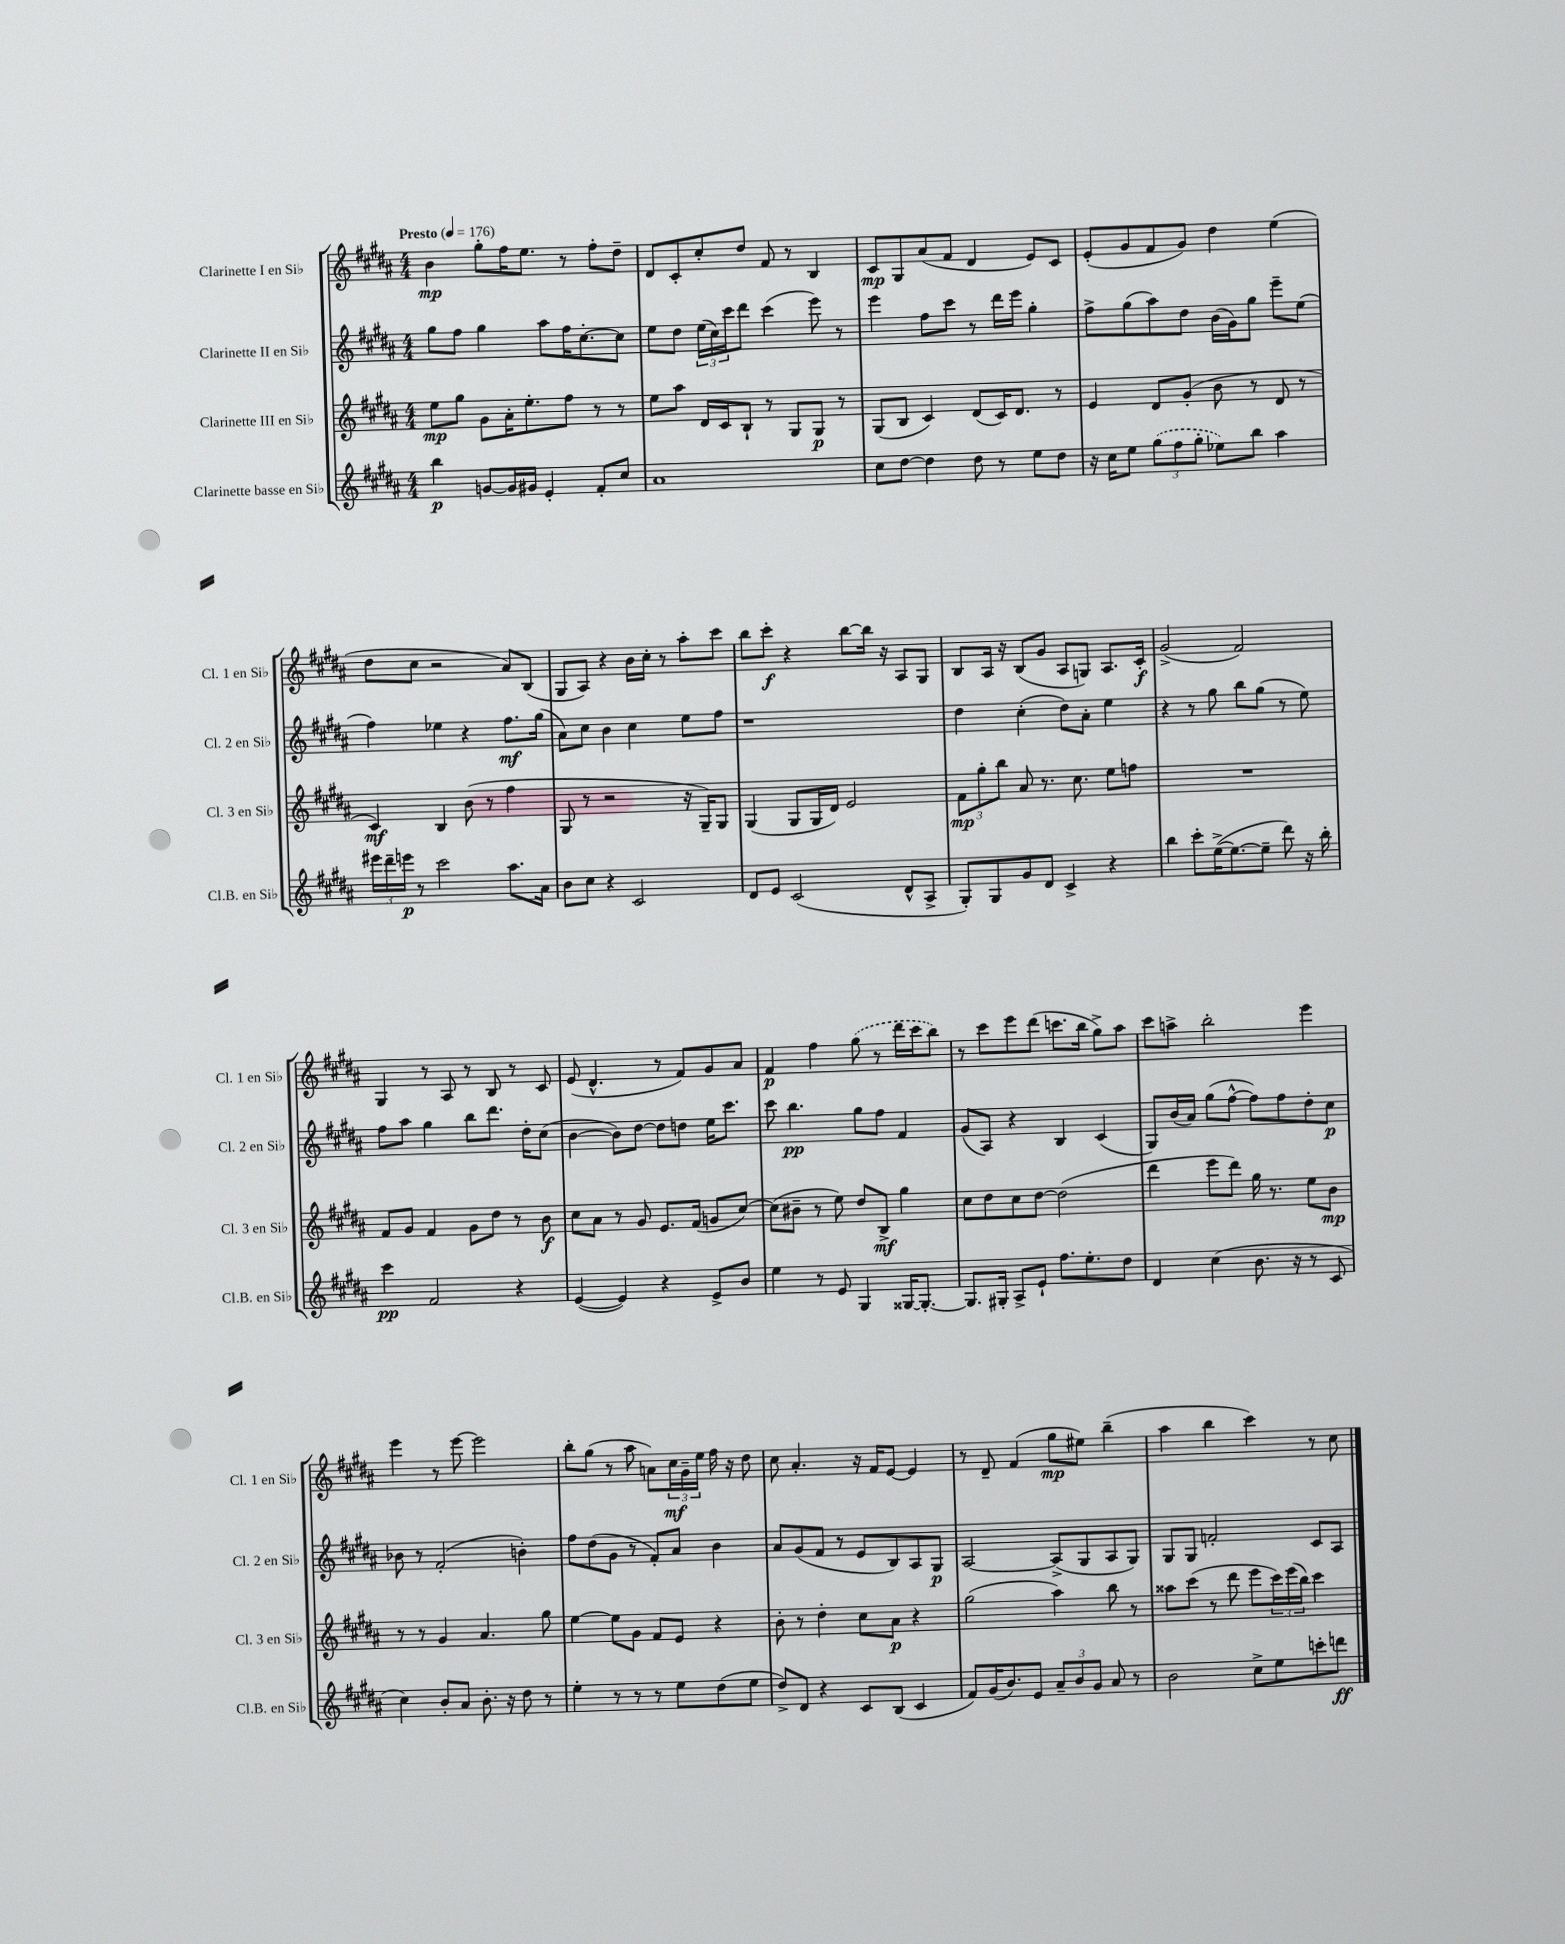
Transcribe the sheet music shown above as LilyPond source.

<<
\new StaffGroup <<
\new Staff = "s0" \with { instrumentName = "Clarinette I en Sib" shortInstrumentName = "Cl. 1 en Sib" } {
    \clef treble \key b \major \numericTimeSignature \time 4/4 \tempo "Presto" 4 = 176
    b'4\mp gis''8-. fis''16 e''8. r8 fis''8-. dis''8-- |
    dis'8 cis'8-. cis''8-. dis''8 fis'8 r8 b4 |
    cis'8\mp gis8 ais'8( fis'8 dis'4 e'8) cis'8 |
    e'8-.( gis'8 fis'8 gis'8) dis''4 e''4( |
    dis''8 cis''8 r2 ais'8) b8( |
    gis8 ais8) r4 b'16 cis''16-. r8 ais''8-. cis'''8 |
    b''8 cis'''8-.\f r4 b''8~ b''16 r16 ais8 gis8 |
    b8 ais16 r16 b8( gis'8 ais8 g8) ais8. cis'16-.\f |
    gis'2->( fis'2) |
    gis4 r8 ais8 r8 b8 r8 cis'8 |
    e'8( dis'4.-^ r8 fis'8) gis'8 ais'8 |
    fis'4\p fis''4 \once \slurDashed gis''8( r8 dis'''16 cis'''16 b''8) |
    r8 cis'''8 e'''8 dis'''8( c'''8. b''16 gis''8->) ais''8 |
    cis'''8 a''8-> b''2-. e'''4 |
    e'''4 r8 e'''8~ e'''2 |
    b''8-. gis''8( r8 ais''8 a'8) \tuplet 3/2 { cis''16\mf gis'16-- e''16 } fis''16 r16 dis''8 |
    cis''8 ais'4.-. r16 fis'16 e'8~ e'4 |
    r8 dis'8-- fis'4( gis''8\mp eis''8) b''4--( |
    ais''4 b''4 cis'''4) r8 cis''8 \bar "|." |
}
\new Staff = "s1" \with { instrumentName = "Clarinette II en Sib" shortInstrumentName = "Cl. 2 en Sib" } {
    \clef treble \key b \major \numericTimeSignature \time 4/4
    gis''8 fis''8 gis''4 ais''8 fis''16 cis''8.~-. cis''8 |
    e''8 dis''8 \tuplet 3/2 { e''16( cis''16) cis'''16 } dis'''8 cis'''4( e'''8) r8 |
    e'''4 fis''8 cis'''8 r8 dis'''16 e'''16 gis''4-. |
    fis''8-> gis''8( ais''8) dis''8 b'16( gis'16) gis''8 e'''8-- e''8( |
    fis''4) ees''4 r4 fis''8.\mf gis''16( |
    ais'8) cis''8 b'4 cis''4 e''8 fis''8 |
    r1 |
    dis''4 cis''4-.( dis''8) ais'8-. e''4 |
    r4 r8 gis''8 b''8 gis''8( r8 e''8) |
    fis''8 ais''8 gis''4 b''8 dis'''8. dis''16-. cis''8( |
    b'4~ b'8) dis''8~ dis''8 d''8 e''16 cis'''8. |
    cis'''8 b''4.\pp gis''8 fis''8 fis'4 |
    gis'8( ais8) r4 b4 cis'4( |
    gis8) b'16( ais'16) gis''8( fis''8~-^ fis''8) fis''8 dis''8-. cis''8\p |
    bes'8 r8 fis'2-.( b'4-.) |
    fis''8 dis''8( gis'8 r8 fis'8-.) ais'8 b'4 |
    ais'8 gis'8( fis'8 r8 e'8 b8) ais8 gis8\p |
    ais2~ ais8->( gis8 ais8 gis8) |
    gis8 gis8 f'2-. cis'8 ais8 \bar "|." |
}
\new Staff = "s2" \with { instrumentName = "Clarinette III en Sib" shortInstrumentName = "Cl. 3 en Sib" } {
    \clef treble \key b \major \numericTimeSignature \time 4/4
    e''8\mp gis''8 gis'8 ais'16-. e''8.-. fis''8 r8 r8 |
    e''8 ais''8 dis'16 cis'16 b8-! r8 gis8 gis8\p r8 |
    gis8( b8 cis'4) dis'8( cis'16) dis'8. r8 |
    e'4 dis'8 gis'8-.( b'8 r8 dis'8 r8 |
    cis'4\mf) b4 b'8( r8 fis''4 |
    gis8 r8 r2 r16 gis16--) gis8 |
    gis4( gis8 gis16 dis'16) e'2 |
    \tuplet 3/2 { fis'8\mp gis''8-. b''8 } ais'8 r8. cis''8. e''8 f''8 |
    R1 |
    fis'8 gis'8 fis'4 gis'8 dis''8 r8 b'8\f |
    cis''8 ais'8 r8 gis'8 e'8. fis'16( g'8 cis''8~) |
    cis''8( bis'8-- r8 e''8) dis''8 b8->\mf gis''4 |
    cis''8 dis''8 cis''8 dis''8~ dis''2( |
    dis'''4 e'''8 dis'''8) gis''16 r8. e''8 b'8\mp |
    r8 r8 gis'4 ais'4. gis''8 |
    e''4~ e''8 gis'8 fis'8 e'8 r4 |
    b'8-. r8 dis''4-. cis''8 ais'8\p r4 |
    gis''2( ais''4) b''8 r8 |
    aisis''8 cis'''8( r8 dis'''8 e'''8 \tuplet 3/2 { cis'''16) e'''16( b''16) } cis'''4 \bar "|." |
}
\new Staff = "s3" \with { instrumentName = "Clarinette basse en Sib" shortInstrumentName = "Cl.B. en Sib" } {
    \clef treble \key b \major \numericTimeSignature \time 4/4
    b''4\p g'8~ g'16 gis'16 e'4-. fis'8-. cis''8 |
    ais'1 |
    cis''8 dis''8~ dis''4 dis''8 r8 e''8 dis''8 |
    r16 cis''16 e''8 \tuplet 3/2 { \once \slurDashed gis''8( fis''8 gis''8-. } ees''8) b''8 ais''4 |
    \tuplet 3/2 { eis'''16 dis'''16-- e'''16\p } r8 cis'''2 ais''8. ais'16 |
    b'8 cis''8 r4 cis'2 |
    dis'8 e'8 cis'2( dis'8-^ ais8-> |
    gis8-.) gis8 gis'8 dis'8 cis'4-> r4 |
    b''4 cis'''8-. e''16~->( e''8.~ e''8-- dis'''8) r16 b''16-. |
    cis'''4\pp fis'2 r4 |
    e'4~( e'4) r4 e'8-> b'8 |
    e''4 r8 e'8 gis4 gisis16~ gisis8.~-. |
    gisis8. gis16-. ais8-> e'8-! fis''8. e''8.-. dis''8 |
    dis'4 cis''4( b'8. r16 r8 cis'8 |
    cis''4) b'8-. ais'8 b'8.-. r16 dis''8 r8 |
    e''4-. r8 r8 r8 e''8 dis''8( e''8 |
    dis''8->) dis'8 r4 cis'8 b8( cis'4 |
    fis'8) gis'16( b'8.) e'8 \tuplet 3/2 { ais'8-- b'8 gis'8 } ais'8 r8 |
    b'2 cis''8-> e''8 c'''8-. d'''8\ff \bar "|." |
}
>>
>>
\layout { \context { \Score \remove "Bar_number_engraver" } }
